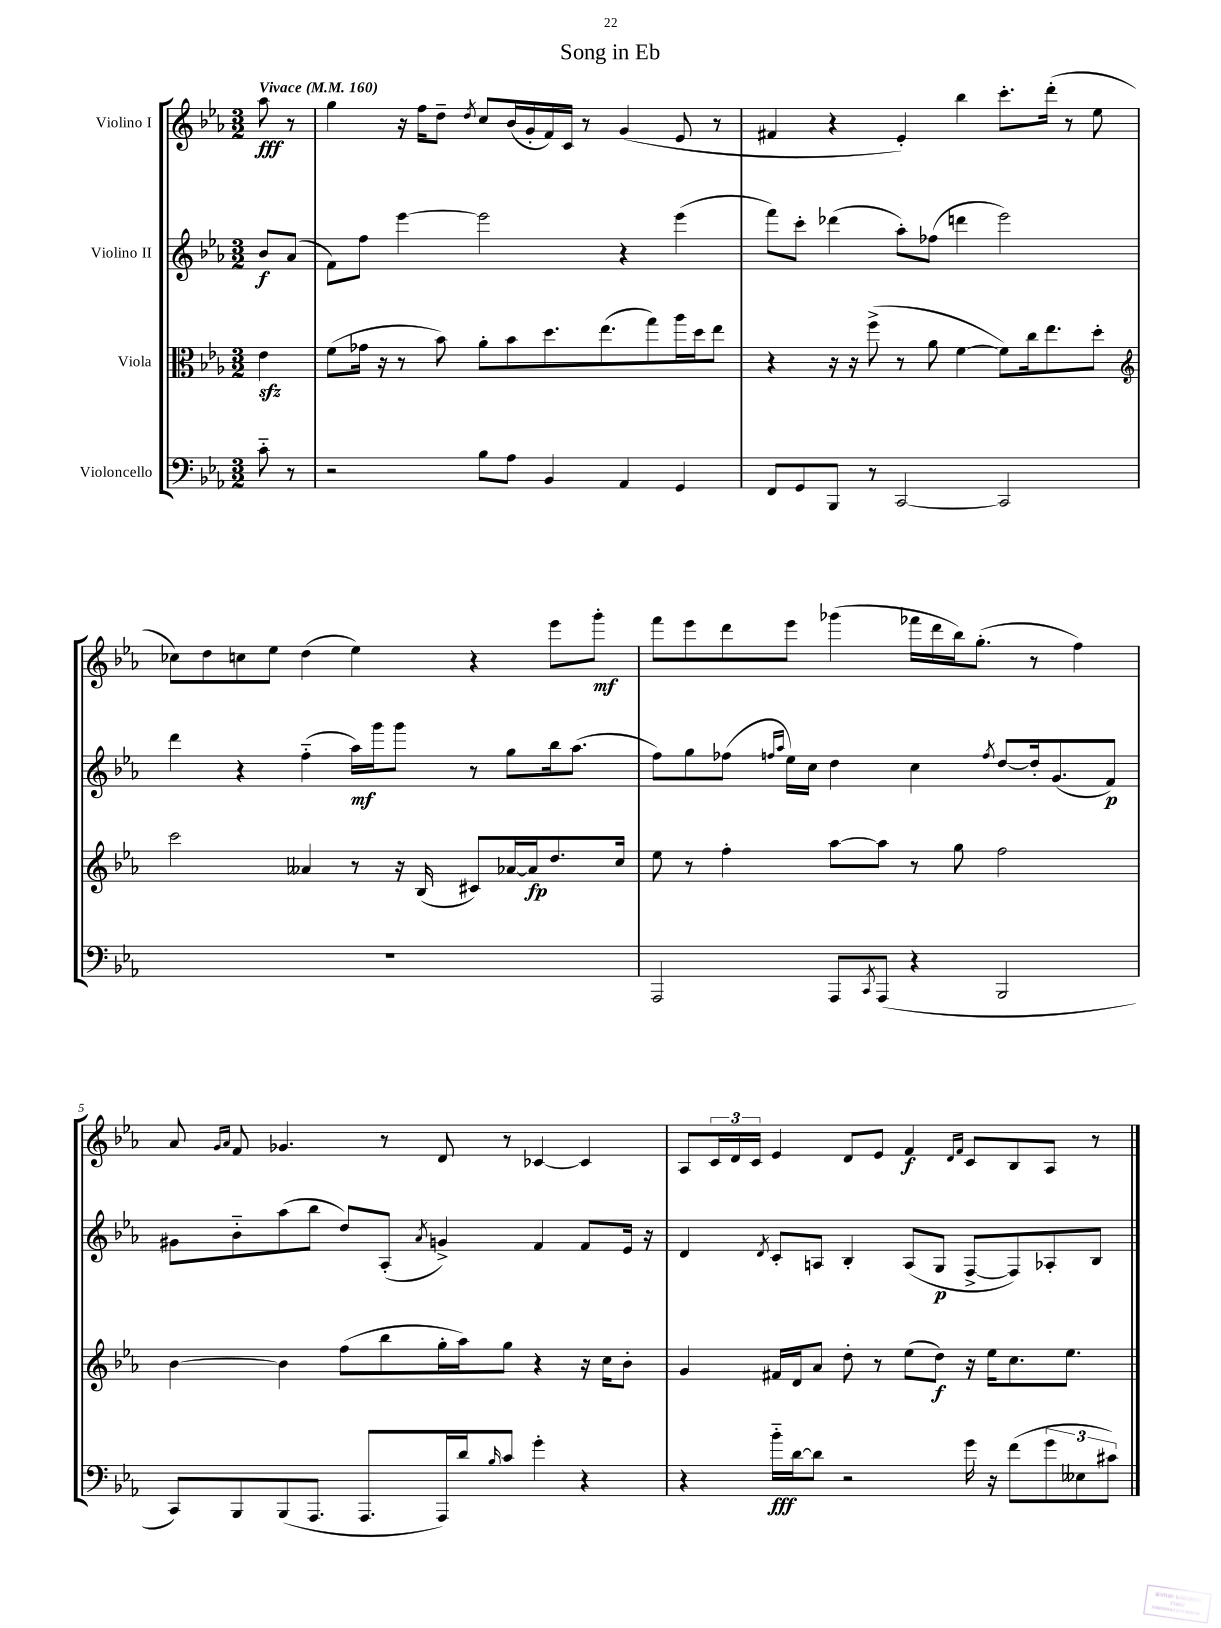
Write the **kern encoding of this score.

**kern	**dynam	**kern	**dynam	**kern	**dynam	**kern	**dynam
*part4	*part4	*part3	*part3	*part2	*part2	*part1	*part1
*staff4	*staff4	*staff3	*staff3	*staff2	*staff2	*staff1	*staff1
*I"Violoncello	*	*I"Viola	*	*I"Violino II	*	*I"Violino I	*
*clefF4	*	*clefC3	*	*clefG2	*	*clefG2	*
*k[b-e-a-]	*	*k[b-e-a-]	*	*k[b-e-a-]	*	*k[b-e-a-]	*
*M3/2	*	*M3/2	*	*M3/2	*	*M3/2	*
*MM160	*	*MM160	*	*MM160	*	*MM160	*
=	=	=	=	=	=	=	=
!	!	!	!	!	!	!LO:TX:a:B:t=Vivace	!
8c\	.	4e-zz\	.	8b-/L	f	8aa-\	fff
8r	.	.	.	(8a-/J	.	8r	.
=1	=1	=1	=1	=1	=1	=1	=1
2r	.	(8f\L	.	8f\L)	.	4gg\	.
.	.	16g-X\Jk	.	8ff\J	.	.	.
.	.	16r	.	.	.	.	.
.	.	8r	.	[4eee-\	.	16r	.
.	.	.	.	.	.	16ff\KL	.
.	.	8b-\)	.	.	.	8dd~\J	.
.	.	.	.	.	.	8qdd/	.
8B-\L	.	8a-'\L	.	2eee-\]	.	8cc/L	.
8A-\J	.	8b-\	.	.	.	(16b-/L	.
.	.	.	.	.	.	16g'/	.
4BB-/	.	8.dd\	.	.	.	16f/)	.
.	.	.	.	.	.	16c/JJ	.
.	.	.	.	.	.	8r	.
.	.	(8.ee-\	.	.	.	.	.
4AA-/	.	.	.	4r	.	(4g/	.
.	.	8gg\)	.	.	.	.	.
4GG/	.	16aa-\L	.	(4eee-\	.	8e-/	.
.	.	16dd\J	.	.	.	.	.
.	.	8ee-\J	.	.	.	8r	.
=2	=2	=2	=2	=2	=2	=2	=2
8FF/L	.	4r	.	8fff\L)	.	4f#X/	.
8GG/	.	.	.	8ccc'\J	.	.	.
8BBB-/J	.	16r	.	(4ddd-X\	.	4r	.
.	.	16r	.	.	.	.	.
8r	.	(8ff^\	.	.	.	.	.
[2CC/	.	8r	.	8aa-'\L)	.	4e-'/)	.
.	.	8a-\	.	(8ff-X\J	.	.	.
.	.	[4f\	.	4dddn\	.	4bb-\	.
2CC/]	.	8f\L])	.	2eee-\)	.	8.ccc'\L	.
.	.	16cc\k	.	.	.	.	.
.	.	8.ee-\	.	.	.	(16ddd'\Jk	.
.	.	.	.	.	.	8r	.
.	.	8dd'\J	.	.	.	8ee-\	.
!!LO:LB:g=z
=3	=3	=3	=3	=3	=3	=3	=3
*	*	*clefG2	*	*	*	*	*
1.r	.	2ccc\	.	4ddd\	.	8cc-X\L)	.
.	.	.	.	.	.	8dd\	.
.	.	.	.	4r	.	8ccn\	.
.	.	.	.	.	.	8ee-\J	.
.	.	4a--X/	.	(4ff\	.	(4dd\	.
.	.	8r	.	16aa-\LL)	mf	4ee-\)	.
.	.	.	.	16ggg\J	.	.	.
.	.	16r	.	8ggg\J	.	.	.
.	.	(16B-/	.	.	.	.	.
.	.	8c#X/L)	.	8r	.	4r	.
.	.	[16a-X/L	.	8gg\L	.	.	.
.	.	16a-/J]	fp	.	.	.	.
.	.	8.dd/	.	16bb-\k	.	8eee-\L	.
.	.	.	.	(8.aa-\J	.	.	.
.	.	.	.	.	.	8ggg'\J	mf
.	.	16cc/Jk	.	.	.	.	.
=4	=4	=4	=4	=4	=4	=4	=4
2AAA-/	.	8ee-\	.	8ff\L)	.	8fff\L	.
.	.	8r	.	8gg\	.	8eee-\	.
.	.	4ff'\	.	(8ff-X\J	.	8ddd\	.
.	.	.	.	16qqffn/LL	.	.	.
.	.	.	.	16qqaa-/JJ	.	.	.
.	.	.	.	16ee-\LL)	.	8eee-\J	.
.	.	.	.	16cc\JJ	.	.	.
8AAA-/L	.	[8aa-\L	.	4dd\	.	(4ggg-X\	.
8qCC/	.	.	.	.	.	.	.
(8AAA-/J	.	8aa-\J]	.	.	.	.	.
4r	.	8r	.	4cc\	.	16fff-X\LL	.
.	.	.	.	.	.	16ddd\	.
.	.	8gg\	.	.	.	16bb-\J)	.
.	.	.	.	.	.	(8.gg'\J	.
.	.	.	.	8qff/	.	.	.
2BBB-/	.	2ff\	.	[8dd/L	.	.	.
.	.	.	.	16dd'/k]	.	8r	.
.	.	.	.	(8.g/	.	.	.
.	.	.	.	.	.	4ff\)	.
.	.	.	.	8f/J)	p	.	.
!!LO:LB:g=z
=5	=5	=5	=5	=5	=5	=5	=5
8CC/L)	.	[4b-\	.	8g#X\L	.	8a-/	.
.	.	.	.	.	.	16qqg/LL	.
.	.	.	.	.	.	16qqa-/JJ	.
8BBB-/	.	.	.	8b-\	.	8f/	.
(8BBB-/	.	4b-\]	.	(8aa-\	.	4.g-X/	.
8.AAA-/J	.	.	.	8bb-\J	.	.	.
.	.	(8ff\L	.	8dd/L)	.	.	.
8.AAA-/L	.	.	.	.	.	.	.
.	.	8bb-\	.	(8A-'/J	.	8r	.
.	.	.	.	8qa-/	.	.	.
16AAA-/L)	.	16gg'\L	.	4gn^/)	.	8d/	.
16d/J	.	16aa-\J)	.	.	.	.	.
16qqB-/	.	.	.	.	.	.	.
8c/J	.	8gg\J	.	.	.	8r	.
4g'\	.	4r	.	4f/	.	[4c-X/	.
4r	.	16r	.	8f/L	.	4c-/]	.
.	.	16cc\KL	.	.	.	.	.
.	.	8b-'\J	.	16e-/Jk	.	.	.
.	.	.	.	16r	.	.	.
=6	=6	=6	=6	=6	=6	=6	=6
4r	.	4g/	.	4d/	.	8A-/L	.
.	.	.	.	.	.	24c/L	.
.	.	.	.	.	.	24d/	.
.	.	.	.	.	.	24c/JJ	.
.	.	.	.	8qd/	.	.	.
16b-\LL	fff	16f#X/LL	.	8c'/L	.	4e-/	.
[16d\J	.	16d/J	.	.	.	.	.
8d\J]	.	8a-/J	.	8An/J	.	.	.
2r	.	8dd'\	.	4B-'/	.	8d/L	.
.	.	8r	.	.	.	8e-/J	.
.	.	(8ee-\L	.	(8A/L	.	4f/	f
.	.	8dd\J)	f	8G/J	p	.	.
.	.	.	.	.	.	16qqd/LL	.
.	.	.	.	.	.	16qqf/JJ	.
16g\	.	16r	.	[8F^/L	.	8c/L	.
16r	.	16ee-\KL	.	.	.	.	.
(8f\L	.	8.cc\	.	8F/])	.	8B-/	.
12g\	.	.	.	8A-X'/	.	8A-/J	.
.	.	8.ee-\J	.	.	.	.	.
12E--X\	.	.	.	.	.	.	.
.	.	.	.	8B-/J	.	8r	.
12c#X\J)	.	.	.	.	.	.	.
==	==	==	==	==	==	==	==
*-	*-	*-	*-	*-	*-	*-	*-
